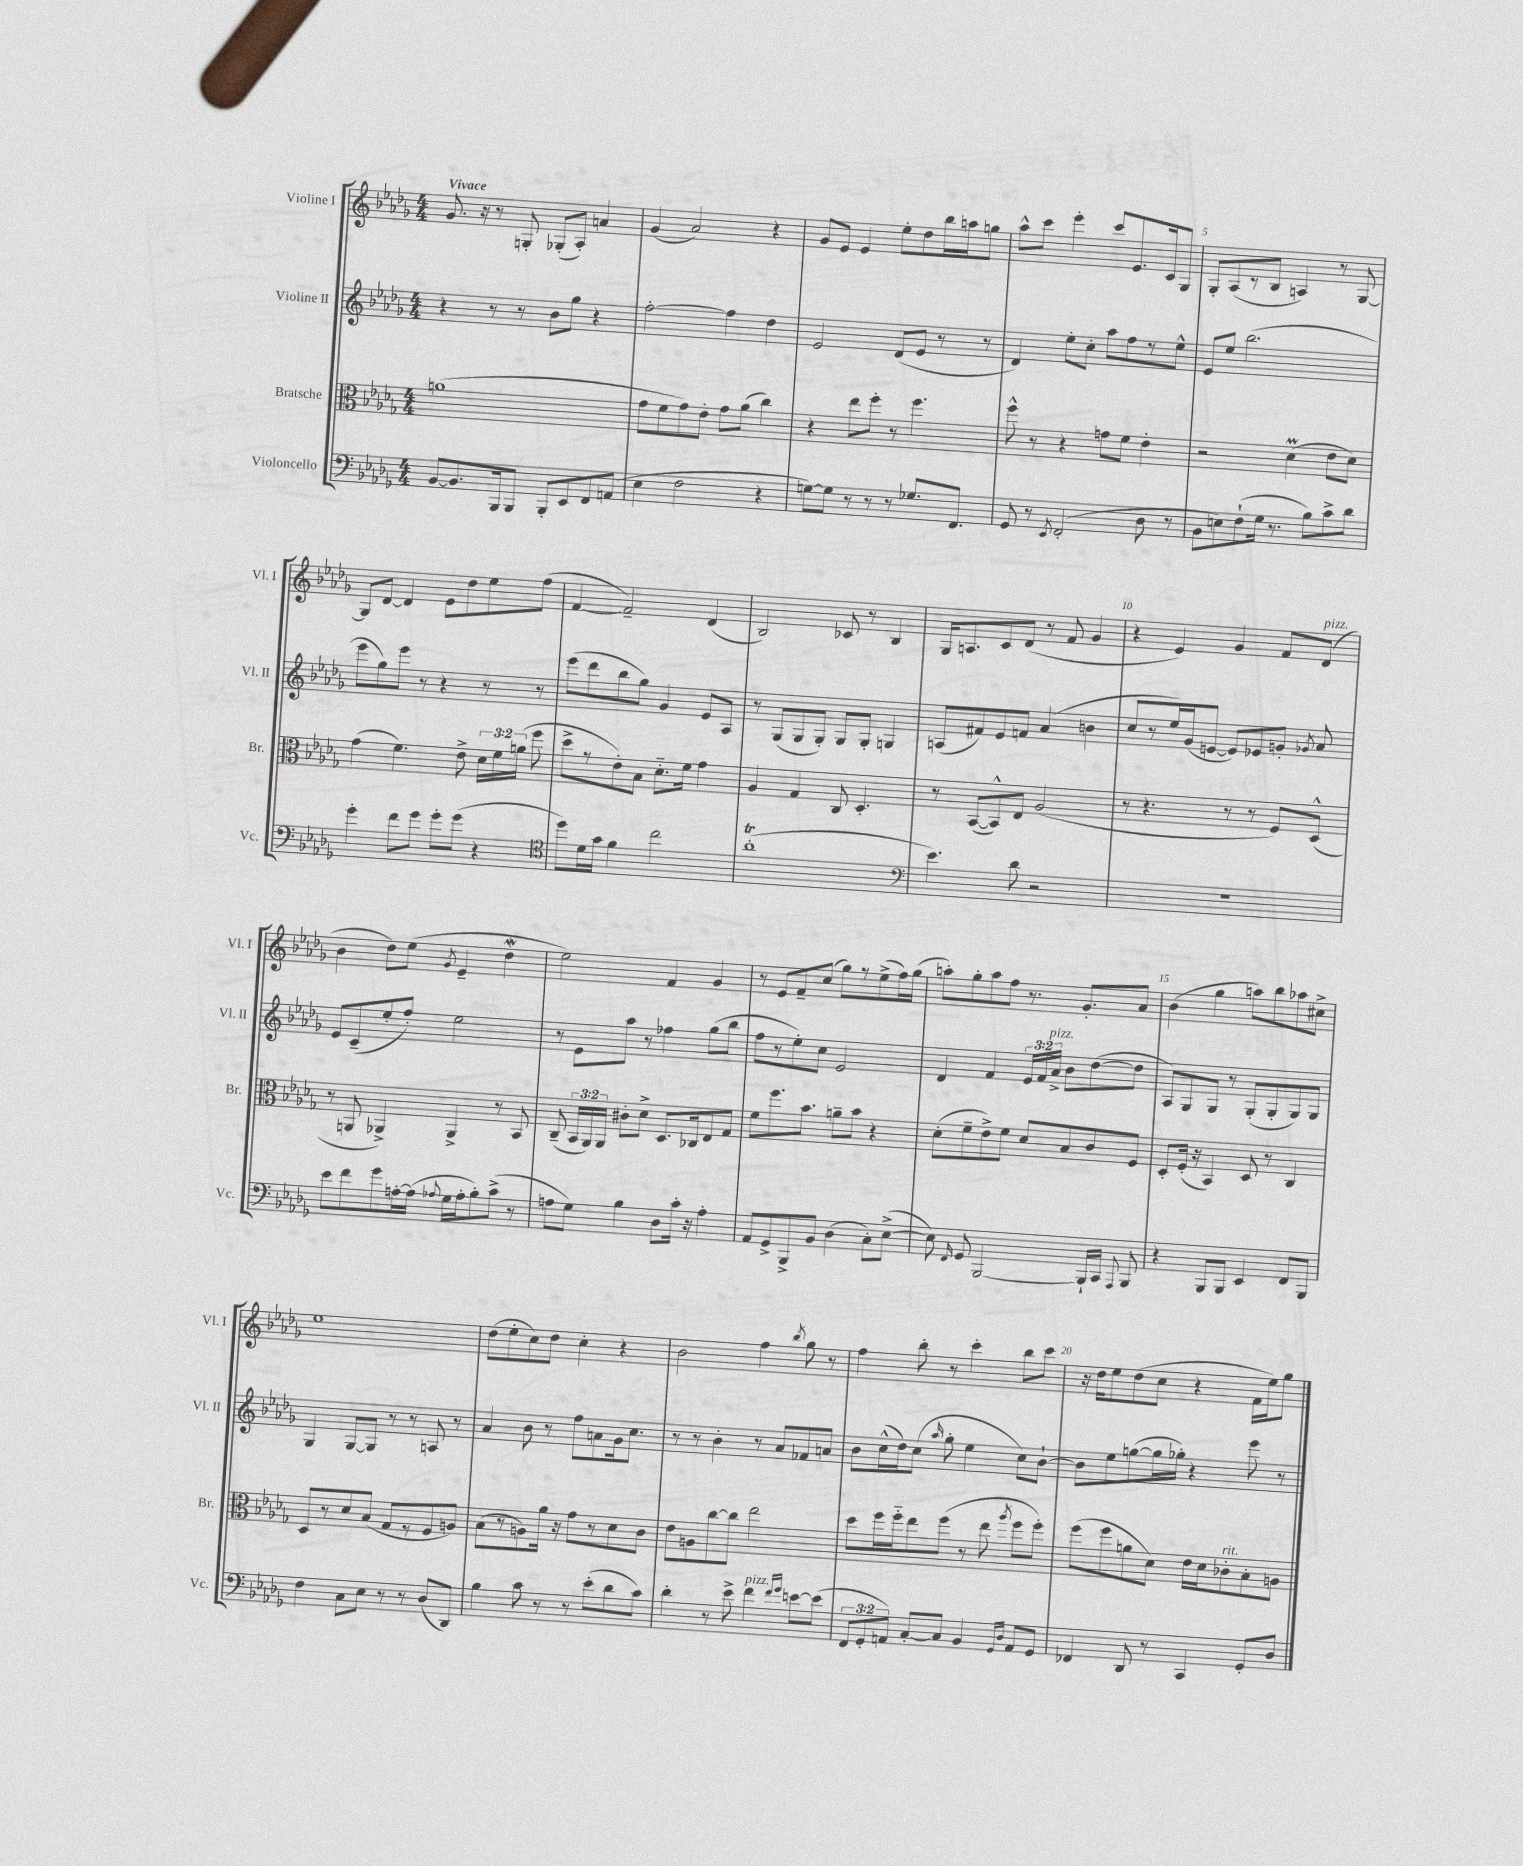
<<
\new StaffGroup <<
\new Staff = "s0" \with { instrumentName = "Violine I" shortInstrumentName = "Vl. I" } {
    \clef treble \key des \major \numericTimeSignature \time 4/4 \tempo "Vivace"
    \autoBeamOff ges'8. r16 r8 g8-. ges8[-.( aes8]-.) a'4 |
    ges'4( aes'2) r4 |
    ges'8[ ees'8] ees'4 ees''8[-. des''8 bes''16 a''16 g''8] |
    aes''8[-^ c'''8] ees'''4-. c'''8[ ees'8. c'16 ges8] |
    ges8[-. aes8( r8 bes8] a4) r8 ges8~ |
    ges8[ des'8]~ des'4 ees'8[ des''8 ees''8 f''8]( |
    f'4~ f'2--) des'4( |
    bes2) ces'8 r8 bes4 |
    ges16[ a8. c'8 des'8]( r8 f'8 ges'4 |
    r4 ees'4) ges'4 f'8[ des'8]^\markup { \italic "pizz." }( |
    bes'4 des''8[) ees''8]( \acciaccatura { ges'8 } ees'4-- des''4\mordent |
    ees''2) f'4 ges'4 |
    r8 ees'8[ f'8-- c''8]( ges''8[) r8 ees''8->( f''16) ges''16]( |
    a''8[-.) ges''8-. a''8 f''8] r8. ges'8.[-. aes'8] |
    bes'4( ges''4 a''8[) bes''8 aes''8 cis''8]-> |
    ees''1 |
    des''8[( ees''8-. c''8) des''8] c''4-. r4 |
    bes'2 f''4 \acciaccatura { bes''8 } ges''8 r8 |
    f''4 bes''8-. r8 c'''4-. bes''8[ c'''8] |
    r16 des''16[ ees''8 des''8( c''8] r4 f'16[ ees''16) ges''8] \bar "|." |
}
\new Staff = "s1" \with { instrumentName = "Violine II" shortInstrumentName = "Vl. II" } {
    \clef treble \key des \major \numericTimeSignature \time 4/4 \override Staff.TupletNumber.text = #tuplet-number::calc-fraction-text
    \autoBeamOff r4 r8 r8 bes'8[ ges''8] r4 |
    f''2~-. f''4 des''4 |
    ees'2 des'8[( ees'8] r8 r8 |
    des'4) ees''8[-. c''8]-. aes''8[ f''8 r8 ees''8]-^ |
    ees'8[ ees''8] bes''2.( |
    ees'''8[ ges''8) ees'''8] r8 r4 r8 r8 |
    ees'''8[( des'''8 bes''8 ges''8]) ges'4 ees'8[ aes8] |
    r8 ges8[( ges8 ges8]-.) ges8[ ges8]-. g4 |
    a8[( fis'8) ees'8 f'8] aes'4( b'4 |
    c''8[ r8 ees''16) ges'16( e'8]~ e'8[) ees'8 g'8]-. \acciaccatura { ges'8 } aes'8 |
    ees'8[ c'8--( ees''8-. f''8]-.) ees''2 |
    r8 ees'8[ aes''8] r8 fes''4 ges''8[( bes''8] |
    f''8[ r8 ees''8-.) c''8] ees'2 |
    des'4 f'4 \tuplet 3/2 { ees'16[ f'16 aes'16]->^\markup { \italic "pizz." } } bes'8[ des''8~( des''8] |
    aes8[) ges8 ges8] r8 ges8[-.( ges8-. ges8) ges8] |
    ges4 ges8[~ ges8] r8 r8 a8 r8 |
    aes'4 bes'8 r8 f''8[ a'8 ges'16 c''8.] |
    r8 r8 bes'4-. r8 aes'8[ fes'8 a'8] |
    bes'8[ c''16-^( des''16) c''8]( \grace { aes''16 } ges''8-. ees''4 c''8[) bes'8]~-! |
    bes'8[ ees''8 g''8~( g''16 ges''16]-.) r4 ees'''8 r8 \bar "|." |
}
\new Staff = "s2" \with { instrumentName = "Bratsche" shortInstrumentName = "Br." } {
    \clef alto \key des \major \numericTimeSignature \time 4/4 \override Staff.TupletNumber.text = #tuplet-number::calc-fraction-text
    \autoBeamOff a'1( |
    ges'8[ f'8 ges'8) ees'8]-. ges'8[ aes'8]( c''4) |
    r4 ees''8[ f''8]-. r8 f''4. |
    f''8-^ r8 r4 g'8[ f'8] ees'4-. |
    r2 des'4\prall( ees'8[ des'8]) |
    ges'4( f'4.) ees'8-> \tuplet 3/2 { des'16[ f'16 a'16]( } f''8 |
    des''8[-> r8 ees'8-.) bes8] des'8.[-_ f'16] ges'4 |
    aes4 ges4 c8 des4.-. |
    r8 bes,8[~( bes,8-^) ees8] aes2( |
    r8 r4. r8 r8 f8[) des8]-^( |
    r8 a,8 aes,4->) aes,4-> r8 bes,8 |
    c8--( \tuplet 3/2 { bes,16[ aes,16) aes,16] } cis'8[-. des'8]-> des8.[ ces16 ees8 ges8] |
    f'8[ f''8. bes'8.] a'8[-- bes'8] r4 |
    des'8[-.( f'8-- ees'8->) f'8] des'8[ bes8 c'8 f8] |
    des8[-. f16]-.( r16 bes,4) des8 r8 c4 |
    des8[ r8 des'8 bes8]( ges8[ r8 f8 a8]) |
    bes8[( r8 a8) aes'16] r16 ges'8[ r8 des'8 c'8] |
    ees'8[ a8 c''8~ c''8] ees''2 |
    des''8[ f''16 f''16-_ ees''8 f''8]( r8 ees''8 \acciaccatura { aes''8 } f''8[ f''8]-.) |
    f''8[( f''8 a'8 des'8]) ees'16[ des'16 ces'8-.^\markup { \italic "rit." } bes8-. a8] \bar "|." |
}
\new Staff = "s3" \with { instrumentName = "Violoncello" shortInstrumentName = "Vc." } {
    \clef bass \key des \major \numericTimeSignature \time 4/4 \override Staff.TupletNumber.text = #tuplet-number::calc-fraction-text
    \autoBeamOff bes,8[~ bes,8. bes,,16 bes,,8] bes,,8[-. ees,8 f,8 a,8]( |
    ees4 f2 r4 |
    g8[~) g8] r8 r8 r8 ges8.[ f,8.] |
    ges,8 r8 \acciaccatura { ees,8 } f,2-.( des8 r8 |
    bes,8[ e8) f8-!( ges16] r8. bes8[) c'8-> des'8] |
    ges'4-. f'8[ ges'8] ges'8[-. ges'8]( r4 |
    \clef tenor des''8[) des'16 ges'16] f'4 c''2 |
    aes'1-.\trill( |
    \clef bass ees'4.) des'8 r2 |
    R1 |
    ees'8[ f'8 ges'8 a16~-. a16]( \appoggiatura { aes8 } ges16[ aes16-. bes8-.) c'8]->( r8 |
    a8[ ges8]) bes4 des8[ c'16]-. r16 a4-. |
    aes,8[ ges,8-> bes,,8-> bes,8] des4( c8[-.) ees8]~->( |
    ees8) \grace { f,16 } ges,8 bes,,2~ bes,,16[-! c,16] \appoggiatura { aes,,8 } bes,,8 |
    r4 bes,,8[ bes,,8] ees,4 f,8[ bes,,8] |
    f4 c8[ ees8] r8 r8 des8[( des,8]) |
    bes4 c'8 r8 r8 ees'8[-.( des'8 c'8]) |
    des'4-. r8 ees'8-> f'4^\markup { \italic "pizz." } \grace { f'16[ ges'16] } e'8[~ e'8]( |
    \tuplet 3/2 { f,8[ ges,8-. a,8]) } c8[~-. c8] bes,4 \grace { ges,16[ des16] } a,8[ ges,8] |
    fes,4 des,8 r8 c,4 ges,8[-. des8] \bar "|." |
}
>>
>>
\layout { \context { \Score \override BarNumber.break-visibility = ##(#f #t #t) barNumberVisibility = #(every-nth-bar-number-visible 5) } }
